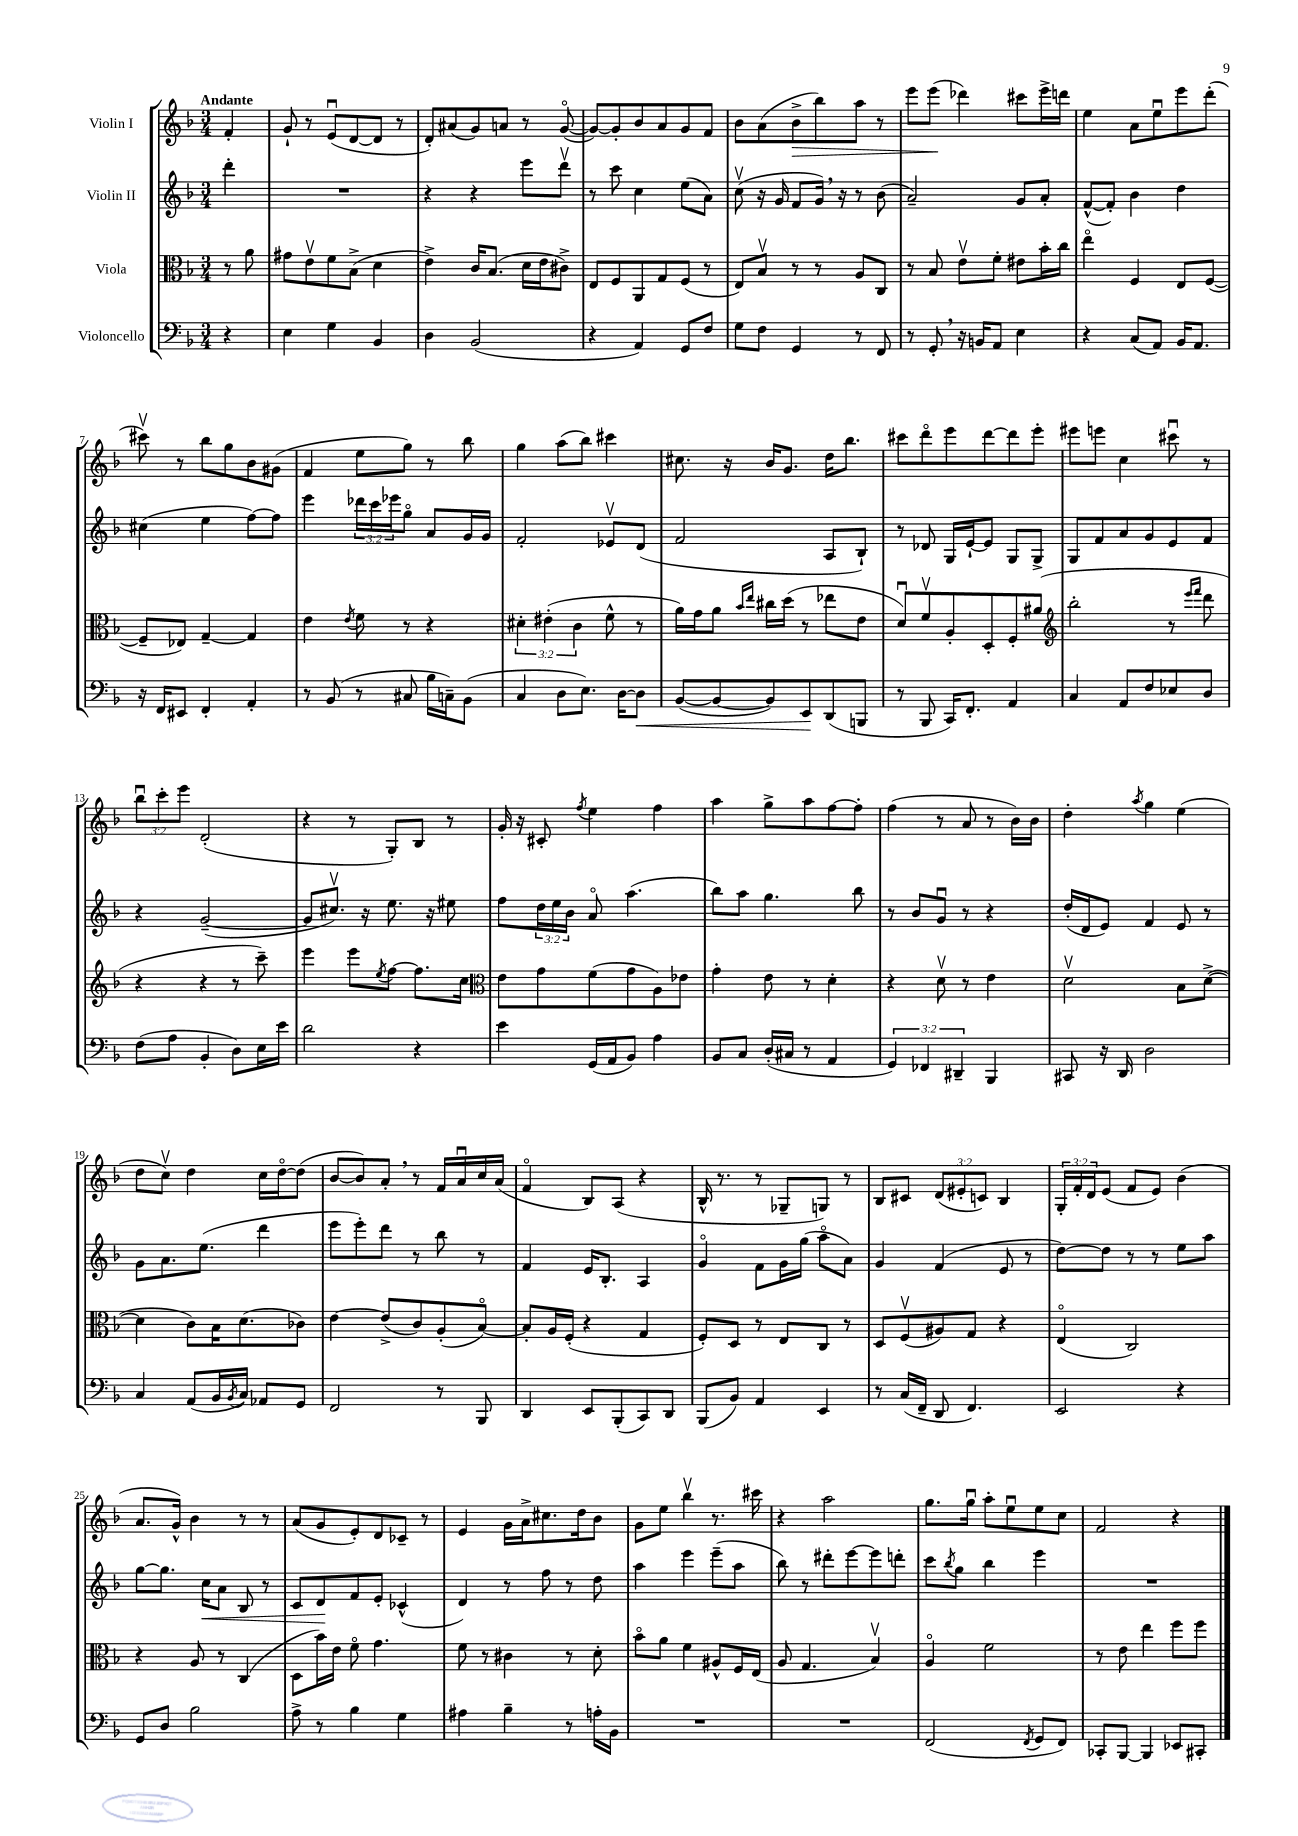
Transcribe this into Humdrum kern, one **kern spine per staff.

**kern	**kern	**kern	**kern
*staff4	*staff3	*staff2	*staff1
*clefF4	*clefC3	*clefG2	*clefG2
*k[b-]	*k[b-]	*k[b-]	*k[b-]
*M3/4	*M3/4	*M3/4	*M3/4
4r	8r	4ddd'\	4f'/
.	8a\	.	.
=	=	=	=
4E\	8g#\L	2.r	8g`/
.	8ev\	.	8r
4G\	8f\	.	(8eu/L
.	(8B-^\J	.	[8d/
4BB-/	4d\	.	8d/]J
.	.	.	8r
=	=	=	=
4D\	4e^\)	4r	8d'/L)
.	.	.	(8a#/
(2BB-/	16c/LK	4r	8g/)
.	(8.B-/J	.	.
.	.	.	8a/J
.	16d\LL	8eee\L	8r
.	16e\J	.	.
.	8c#^\J)	8dddv\J	([8go/
=	=	=	=
4r	8E/L	8r	8g/_L)
.	8F/	8ccc\	8g'/]
4AA/)	8AA/	4cc\	8b-/
.	8G/	.	8a/
8GG/L	(8F/J	(8ee\L	8g/
8F/J	8r	8a\J)	8f/J
=	=	=	=
8G\L	8E/L)	(8ccv\	8b-\L
8F\J	8B-v/J	16r	(8a\
.	.	16g/	.
4GG/	8r	8f/L	8b-^\
.	8r	16g/Jk)	8bb-\)
.	.	16r	.
8r	8A/L	8r	8aa\J
8FF/	8C/J	(8b-\	8r
=	=	=	=
8r	8r	2a~/)	8eee\L
8GG'/	8B-/	.	(8eee\J
16r	8ev\L	.	4ddd-\)
16BB/LK	.	.	.
8AA/J	8f'\J	.	.
4E\	8e#\L	8g/L	8ccc#\L
.	16b-'\L	8a'/J	16eee^\L
.	16cc\JJ	.	16ddd\JJ
=	=	=	=
4r	4eeo\	([8f^^/L	4ee\
.	.	8f'/]J)	.
(8C/L	4F/	4b-\	8a\L
8AA/J)	.	.	8eeu\
16BB-/LK	8E/L	4dd\	8eee\
8.AA/J	.	.	.
.	([8F/J	.	(8ddd'\J
=	=	=	=
16r	8F~/]L	(4cc#\	8ccc#v\)
16FF/LK	.	.	.
8EE#/J	8E-/J)	.	8r
4FF'/	[4G~/	4ee\	8bb-\L
.	.	.	8gg\
4AA'/	4G/]	[8ff\L)	8b-\
.	.	8ff\]J	(8g#\J
=	=	=	=
8r	4e\	4eee\	4f/
(8BB-/	.	.	.
.	8qe/	.	.
8r	8f\	24ddd-\LL	8ee\L
.	.	24ccc\	.
.	.	24eee-\J	.
8C#/	8r	8ggo\J	8gg\J)
16B-\LL	4r	8a/L	8r
16C~\J)	.	.	.
(8BB-\J	.	16g/L	8bb-\
.	.	16g/JJ	.
=	=	=	=
4C/	6d#'\	2f'/	4gg\
.	(6e#'\	.	.
8D\L	.	.	(8aa\L
.	6c\	.	.
8.E\J)	.	.	8bb-\J)
.	8f^^\	8e-v/L	4ccc#\
[16D\LK	.	.	.
8D\]J	8r	(8d/J	.
=	=	=	=
([8BB-/L	16a\LL)	2f/	8.cc#\
.	16g\J	.	.
8BB-/_	8a\J	.	.
.	.	.	16r
.	16qqb-/LL	.	.
.	16qqee/JJ	.	.
8BB-/])	16cc#\LL	.	16b-/LK
.	(16dd\JJ	.	8.g/J
8EE/	8r	.	.
(8DD/	8ee-\L	8A/L	16dd\LK
.	.	.	8.bb-\J
8BBB/J	8e\J	8B-`/J)	.
=	=	=	=
8r	8du/L)	8r	8ccc#\L
8BBB-/	8fv/	8d-/	8dddo\
16CC/LK)	8A'/	16G/LL	8eee\
8.FF'/J	.	[16e`/J	.
.	8D'/	8e/]J	[8ddd\
4AA/	8F'/	8G/L	8ddd\]
.	(8a#/J	8G^/J	8eee'\J
=	=	=	=
*	*clefG2	*	*
4C/	2bb-'\	8G/L	8eee#\L
.	.	8f/	8eee\J
8AA/L	.	8a/	4cc\
8F/	.	8g/	.
8E-/	8r	8e/	8ccc#u\
.	16qqeee/LL	.	.
.	16qqfff/JJ	.	.
8D/J	8ddd\	8f/J	8r
=	=	=	=
(8F\L	4r	4r	12bb-u\L
.	.	.	12ccc'\
8A\J	.	.	.
.	.	.	12eee\J
4BB-'/	4r	([2g~/	(2d'/
8D\L)	8r	.	.
16E\L	8ccc~\)	.	.
16e\JJ	.	.	.
=	=	=	=
2d\	4eee\	8g/]L	4r
.	.	8.cc#v/J)	.
.	8eee\L	.	8r
.	.	16r	.
.	8qee/	.	.
.	[8ff\J	8.ee\	8G'/L)
4r	8.ff\]L	.	8B-/J
.	.	16r	.
.	.	8ee#\	8r
.	16cc\Jk	.	.
=	=	=	=
*	*clefC3	*	*
4e\	8e\L	8ff\L	16g'/
.	.	.	16r
.	8g\	24dd\L	8c#'/
.	.	24ee\	.
.	.	24b-\JJ	.
.	.	.	8qff/
(16GG/LL	(8f\	8ao/	4ee\
16AA/J	.	.	.
8BB-/J)	8g\	(4.aa\	.
4A\	8A\)	.	4ff\
.	8e-\J	.	.
=	=	=	=
8BB-/L	4g'\	8bb-\L)	4aa\
8C/J	.	8aa\J	.
(16D'/LL	8e\	4.gg\	8gg^\L
16C#/JJ	.	.	.
8r	8r	.	8aa\
4AA/	4d'\	.	[8ff\
.	.	8bb-\	8ff'\]J
=	=	=	=
6GG/)	4r	8r	(4ff\
.	.	8b-/L	.
6FF-/	.	.	.
.	8dv\	8gu/J	8r
6DD#~/	.	.	.
.	8r	8r	8a/
4BBB-/	4e\	4r	8r
.	.	.	16b-\LL)
.	.	.	16b-\JJ
=	=	=	=
8CC#/	2dv\	(16dd'/LL	4dd'\
.	.	16d/J	.
16r	.	8e/J)	.
16DD/	.	.	.
.	.	.	8qaa/
2D\	.	4f/	4gg\
.	8B-\L	8e/	(4ee\
.	([8d^\J	8r	.
=	=	=	=
4C/	4d\]	8g\L	8dd\L
.	.	8.a\	8ccv\J)
(8AA/L	8c\L)	.	4dd\
.	.	(8.ee\J	.
16BB-/L	16B-\K	.	.
8qBB-/	.	.	.
16C/JJ)	(8.d\	.	.
8AA-/L	.	4ddd\	16cc\LL
.	.	.	[16ddo\J
8GG/J	8c-\J)	.	(8dd\]J
=	=	=	=
2FF/	[4e\	8eee\L	[8b-/L
.	.	8eee'\)	8b-/])
.	(8e^/]L	8ddd\J	8a'/J
.	8c/)	8r	8r
8r	(8A'/	8bb-\	16f/LL
.	.	.	16au/
8BBB-/	[8B-o/J)	8r	16cc/
.	.	.	(16a/JJ
=	=	=	=
4DD/	8B-'/]L	4f/	4fo/
.	16A/L	.	.
.	(16F'/JJ	.	.
8EE/L	4r	16e/LK	8B-/L)
.	.	8.B-'/J	.
(8BBB-'/	.	.	(8A/J
8CC/)	4G/	4A/	4r
8DD/J	.	.	.
=	=	=	=
(8BBB-/L	8F'/L)	4go/	16B-^^/
.	.	.	8.r
8BB-/J)	8D/J	.	.
4AA/	8r	8f\L	8r
.	8E/L	16g\L	8G-~/L
.	.	(16gg\JJ	.
4EE/	8C/J	8aao\L	8G/J)
.	8r	8a\J)	8r
=	=	=	=
8r	8D/L	4g/	8B-/L
(16C/LL	(8Fv/	.	8c#/J
16FF~/JJ	.	.	.
8DD/	8A#/)	(4f/	(12d/L
.	.	.	12e#'/
4.FF/)	8G/J	.	.
.	.	.	12c/J)
.	4r	8e/	4B-/
.	.	8r	.
=	=	=	=
2EE/	(4Eo/	[8dd\L)	24G'/LL
.	.	.	24f'/
.	.	.	24d/J
.	.	8dd\]J	(8e/J
.	2C/)	8r	8f/L
.	.	8r	8e/J)
4r	.	8ee\L	(4b-\
.	.	8aa\J	.
=	=	=	=
8GG/L	4r	[8gg\L	8.a/L
8D/J	.	8.gg\]J	.
.	.	.	16g^^/Jk)
2B-\	8A/	.	4b-\
.	.	16cc\LK	.
.	8r	8a\J	.
.	(4C/	8B-/	8r
.	.	8r	8r
=	=	=	=
8A^\	8D\L	8c/L	(8a/L
8r	16b-\L)	8d/	8g/
.	16e\JJ	.	.
4B-\	8fo\	8f/	8e'/)
.	4.g\	8e'/J	8d/
4G\	.	(4c-^^/	8c-~/J
.	.	.	8r
=	=	=	=
4A#\	8f\	4d/)	4e/
.	8r	.	.
4B-~\	4c#\	8r	16g\LL
.	.	.	16a^\J
.	.	8ff\	8.cc#\
8r	8r	8r	.
.	.	.	16dd\k
16A'\LL	8d'\	8dd\	8b-\J
16BB-\JJ	.	.	.
=	=	=	=
2.r	8b-o\L	4aa\	8g\L
.	8a\J	.	8ee\J
.	4f\	4eee\	4bb-v\
.	8A#^^/L	(8eee~\L	8.r
.	16F/L	8aa\J	.
.	(16E/JJ	.	16ccc#\
=	=	=	=
2.r	8A/	8bb-\)	4r
.	4.G/	8r	.
.	.	8ddd#'\L	2aa\
.	.	[8eee\	.
.	4B-v/)	8eee\]	.
.	.	8ddd'\J	.
=	=	=	=
(2FF/	4Ao/	8ccc\L	8.gg\L
.	.	8qbb-/	.
.	.	8gg\J	.
.	.	.	16ggu\Jk
.	2f\	4bb-\	8aa'\L
.	.	.	8eeu\
8qFF/	.	.	.
8GG/L	.	4eee\	8ee\
8FF/J)	.	.	8cc\J
=	=	=	=
8CC-'/L	8r	2.r	2f/
[8BBB-/J	8e\	.	.
4BBB-/]	4ee\	.	.
8EE-/L	8ff\L	.	4r
8CC#'/J	8ff\J	.	.
==	==	==	==
*-	*-	*-	*-
